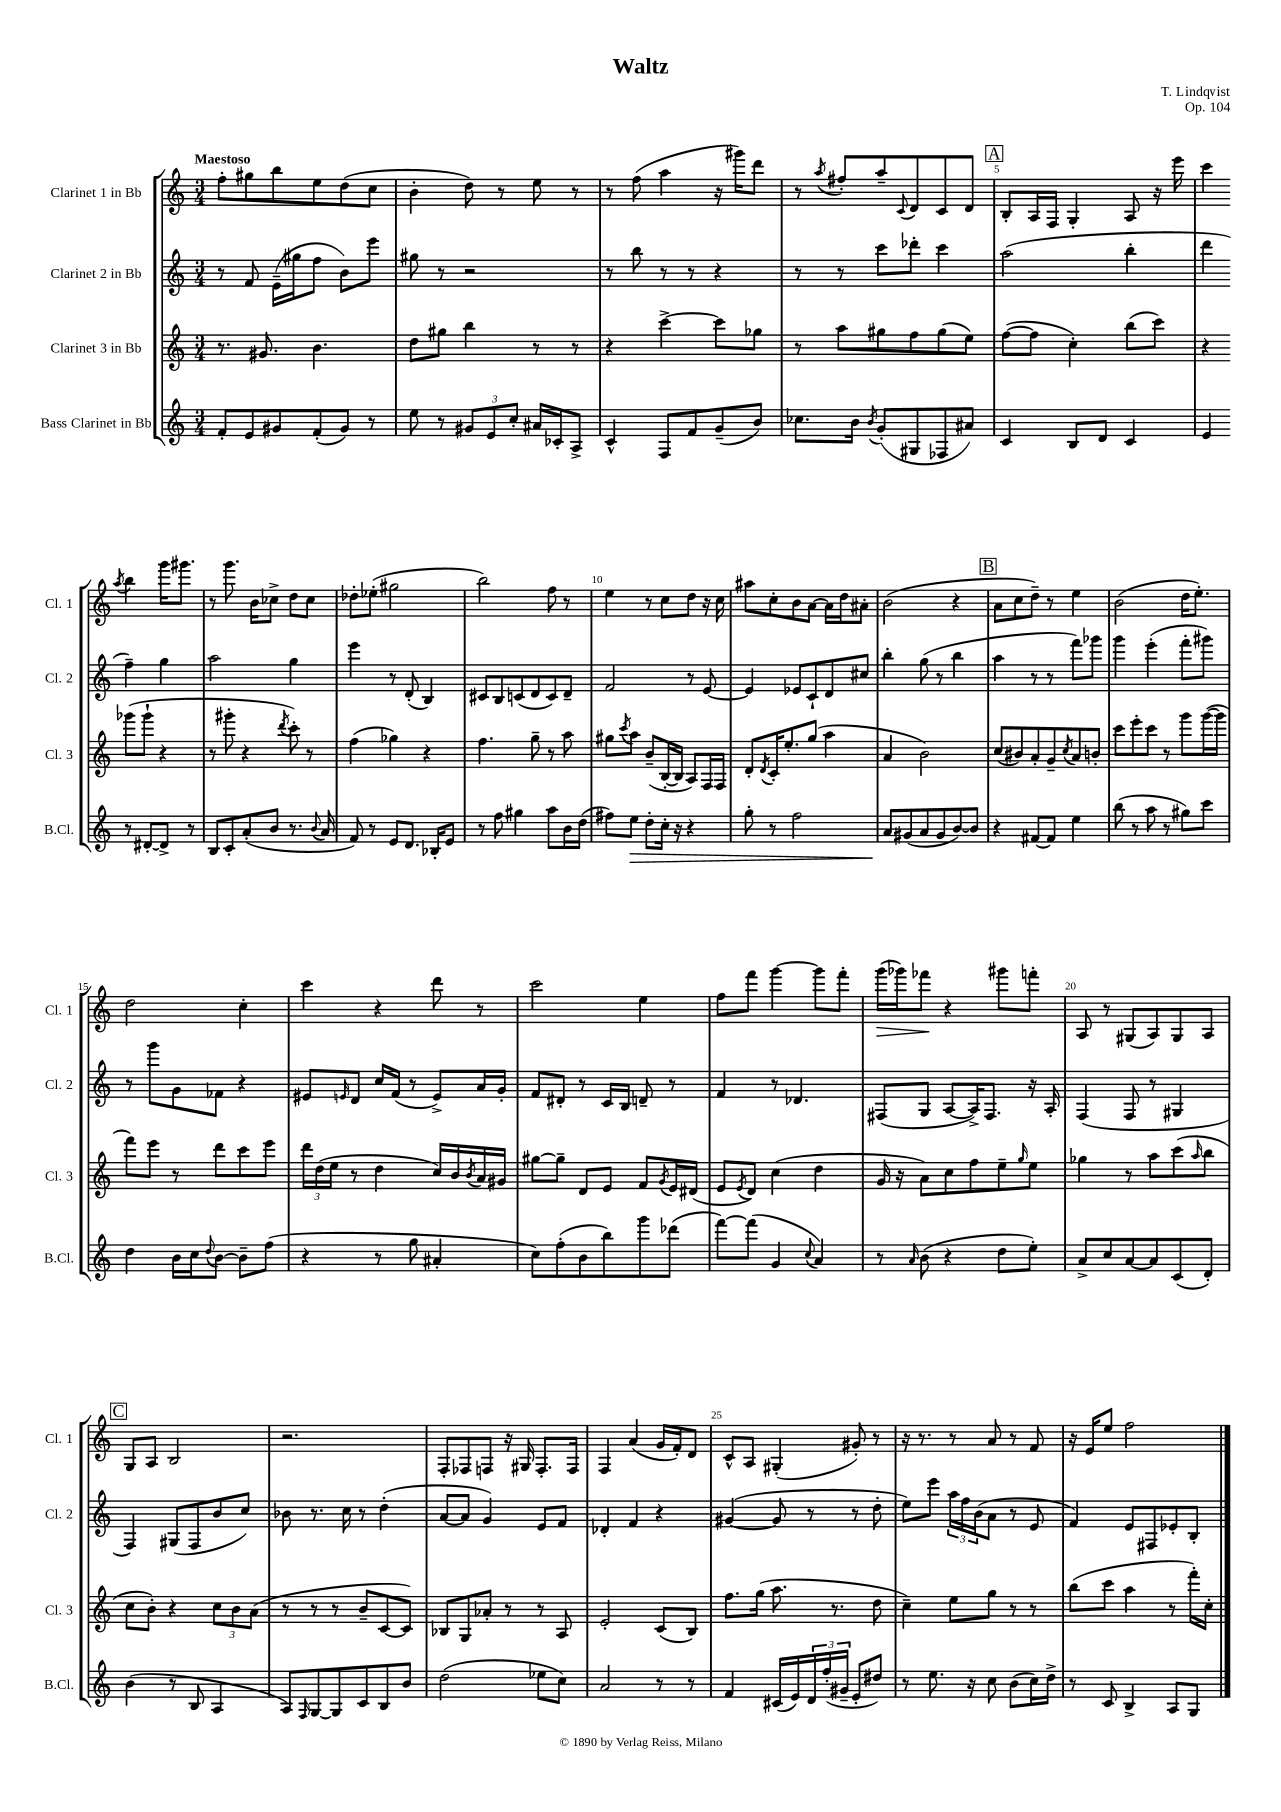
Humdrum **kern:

**kern	**dynam	**kern	**kern	**kern	**dynam
*part4	*part4	*part3	*part2	*part1	*part1
*staff4	*staff4	*staff3	*staff2	*staff1	*staff1
*I"Bass Clarinet in Bb	*	*I"Clarinet 3 in Bb	*I"Clarinet 2 in Bb	*I"Clarinet 1 in Bb	*
*I'B.Cl.	*	*I'Cl. 3	*I'Cl. 2	*I'Cl. 1	*
*clefG2	*	*clefG2	*clefG2	*clefG2	*
*k[]	*	*k[]	*k[]	*k[]	*
*M3/4	*	*M3/4	*M3/4	*M3/4	*
=1	=1	=1	=1	=1	=1
!	!	!	!	!LO:TX:a:B:t=Maestoso	!
8f'/L	.	8.r	8r	8ff'\L	.
8e/	.	.	8f/	8gg#X\	.
.	.	8.g#X/	.	.	.
8g#X/	.	.	(16e~\LL	8bb\	.
.	.	.	16gg#X\J	.	.
(8f'/	.	4.b\	8ff\J	8ee\	.
8g#/J)	.	.	8b\L)	(8dd\	.
8r	.	.	8eee\J	8cc\J	.
=2	=2	=2	=2	=2	=2
8ee\	.	8dd\L	8gg#X\	4b'\	.
8r	.	8gg#X\J	8r	.	.
12g#X/L	.	4bb\	2r	8dd\)	.
12e/	.	.	.	.	.
.	.	.	.	8r	.
12cc'/J	.	.	.	.	.
16a#X/LL	.	8r	.	8ee\	.
16c-X'/J	.	.	.	.	.
8A^/J	.	8r	.	8r	.
=3	=3	=3	=3	=3	=3
4c^^/	.	4r	8r	8r	.
.	.	.	8bb\	(8ff\	.
8F/L	.	[4ccc^\	8r	4aa\	.
8f/	.	.	8r	.	.
(8g~/	.	8ccc\L]	4r	16r	.
.	.	.	.	16ggg#X\KL)	.
8b/J)	.	8gg-X\J	.	8ddd\J	.
=4	=4	=4	=4	=4	=4
8.cc-X\L	.	8r	8r	8r	.
.	.	.	.	8qaa/	.
.	.	8aa\L	8r	8ff#X'/L	.
16b\Jk	.	.	.	.	.
8qb/	.	.	.	.	.
(8g'/L	.	8gg#X\	8ccc\L	8aa~/	.
.	.	.	.	8qqc/	.
8G#X/	.	8ff\	8ddd-X'\J	8d/	.
8F-X/	.	(8gg#\	4ccc\	8c/	.
8a#X/J)	.	8ee\J)	.	8d/J	.
!!LO:REH:place=s1:t=A
=5	=5	=5	=5	=5	=5
4c/	.	([8ff\L	(2aa\	8B'/L	.
.	.	8ff\J]	.	16A/L	.
.	.	.	.	16F/JJ	.
8B/L	.	4cc'\)	.	4G'/	.
8d/J	.	.	.	.	.
4c/	.	(8bb\L	4bb'\	8A/	.
.	.	8ccc\J)	.	16r	.
.	.	.	.	16eee\	.
=6	=6	=6	=6	=6	=6
4e/	.	4r	4ddd\	4ccc\	.
.	.	.	.	8qaa/	.
8r	.	(8ggg-X\L	4ff~\)	4bb\	.
[8d#X'/L	.	8ggg-`\J	.	.	.
8d#^/J]	.	4r	4gg\	16ggg\KL	.
.	.	.	.	8.ggg#X\J	.
8r	.	.	.	.	.
!!LO:LB:g=z
=7	=7	=7	=7	=7	=7
8B/L	.	8r	2aa\	8r	.
8c'/	.	8ggg#X'\	.	8.ggg\	.
(8a'/	.	4r	.	.	.
.	.	.	.	16b\KL	.
8b/J	.	.	.	8cc-X^\J	.
.	.	8qddd/	.	.	.
8.r	.	8ccc'\)	4gg\	8dd\L	.
.	.	8r	.	8cc-\J	.
8qqb/	.	.	.	.	.
16a/	.	.	.	.	.
=8	=8	=8	=8	=8	=8
8f/)	.	(4ff\	4eee\	8dd-X'\L	.
8r	.	.	.	(8ee-X'\J	.
8e/L	.	4gg-X\)	8r	2gg#X\	.
8.d/J	.	.	(8d'/	.	.
.	.	4r	4B/)	.	.
16B-X'/KL	.	.	.	.	.
8e/J	.	.	.	.	.
=9	=9	=9	=9	=9	=9
8r	.	4.ff\	8c#X/L	2bb\)	.
8ff\	.	.	8B/	.	.
4gg#X\	.	.	(8cn/	.	.
.	.	8gg~\	8d/	.	.
8aa\L	.	8r	8c/)	8ff\	.
16b\L	.	8aa\	8d~/J	8r	.
(16dd\JJ	.	.	.	.	.
=10	=10	=10	=10	=10	=10
8ff#X\L)	.	8gg#X\L	2f/	4ee\	.
.	.	8qccc/	.	.	.
!	!LO:HP:b	!	!	!	!
8ee\J	>	8aa\J	.	.	.
8dd'\L	.	(8b~/L	.	8r	.
16cc'\Jk	.	[16B'/L	.	8cc\L	.
16r	.	16B/JJ]	.	.	.
4r	.	8A/L)	8r	8dd\J	.
.	.	16F/L	[8e/	16r	.
.	.	16F/JJ	.	16cc\	.
=11	=11	=11	=11	=11	=11
8gg'\	.	8d'/L	4e/]	8aa#X\L	.
.	.	8qd/	.	.	.
8r	.	16c'/K	.	8cc'\	.
.	.	8.ee'/	.	.	.
2ff\	.	.	8e-X/L	8b\	.
.	.	(8gg/J	8c`/	[8a\J	.
.	.	4aa\	8d/	16a\LL]	.
.	.	.	.	16dd\J	.
.	.	.	8cc#X/J	8a#X'\J	.
=12	=12	=12	=12	=12	=12
8a/L	.	4a/	4bb'\	(2b\	.
(8g#X/	]	.	.	.	.
8a/	.	2b\)	(8gg\	.	.
8g#/	.	.	8r	.	.
[8b/)	.	.	4bb\	4r	.
8b/J]	.	.	.	.	.
!!LO:REH:place=s1:t=B
=13	=13	=13	=13	=13	=13
4r	.	(8cc/L	4aa\	8a\L	.
.	.	8b#X/)	.	8cc\	.
[8f#X/L	.	8a'/	8r	8dd~\J)	.
8f#/J]	.	8g~/	8r	8r	.
.	.	8qcc/	.	.	.
4ee\	.	8a/	8fff\L)	4ee\	.
.	.	8bn'/J	8ggg-X\J	.	.
=14	=14	=14	=14	=14	=14
(8bb\	.	8ccc\L	4ggg\	(2b\	.
8r	.	8eee'\	.	.	.
8aa\	.	8ccc\J	(4eee'\	.	.
8r	.	8r	.	.	.
8gg#X\L)	.	8ggg\L	8fff'\L	16dd\KL	.
.	.	.	.	8.ee'\J)	.
8ccc\J	.	([16ggg\L	8ggg#X\J)	.	.
.	.	16ggg\JJ]	.	.	.
!!LO:LB:g=z
=15	=15	=15	=15	=15	=15
4dd\	.	8fff\L)	8r	2dd\	.
.	.	8eee\J	8ggg\L	.	.
16b\LL	.	8r	8g\	.	.
16cc\J	.	.	.	.	.
8qqdd/	.	.	.	.	.
[8b\J	.	8ddd\L	8f-X\J	.	.
8b~\L]	.	8ccc\	4r	4cc'\	.
(8ff\J	.	8eee\J	.	.	.
=16	=16	=16	=16	=16	=16
4r	.	24ddd\LL	8e#X/L	4ccc\	.
.	.	(24dd\	.	.	.
.	.	24ee\JJ	.	.	.
.	.	.	16qqen/	.	.
.	.	8r	8d/J	.	.
8r	.	4dd\	16cc/LL	4r	.
.	.	.	(16f/JJ	.	.
8gg\	.	.	8r	.	.
4a#X'/	.	16cc/LL)	8e^/L)	8ddd\	.
.	.	16b/	.	.	.
.	.	8qb/	.	.	.
.	.	16a/	16a/L	8r	.
.	.	16g#X/JJ	16g'/JJ	.	.
=17	=17	=17	=17	=17	=17
8cc\L)	.	[8gg#X\L	8f/L	2ccc\	.
(8ff'\	.	8gg#~\J]	8d#X'/J	.	.
8b\	.	8d/L	8r	.	.
8bb\)	.	8e/J	16c/LL	.	.
.	.	.	16B/JJ	.	.
8ggg\	.	8f/L	8dn~/	4ee\	.
.	.	8qg/	.	.	.
(8ddd-X\J	.	16e/L	8r	.	.
.	.	(16d#X/JJ	.	.	.
=18	=18	=18	=18	=18	=18
[8fff\L)	.	8e/L	4f/	8ff\L	.
.	.	8qe/	.	.	.
(8fff\J]	.	8d/J)	.	8fff\J	.
4g/	.	(4cc\	8r	[4ggg\	.
.	.	.	4.d-X/	.	.
8qqcc/	.	.	.	.	.
4a/)	.	4dd\	.	8ggg\L]	.
.	.	.	.	8fff'\J	.
=19	=19	=19	=19	=19	=19
!	!	!	!	!	!LO:HP:b
8r	.	16g/	(8F#X/L	(16ggg\LL	>
.	.	16r	.	16ggg-X\J)	.
16qqa/	.	.	.	.	.
(8b\	.	8a\L)	8G/J	8fff-X\J	.
4r	.	8cc\	[8A/L	4r	]
.	.	8ff\	16A^/K])	.	.
.	.	.	8.F#/J	.	.
8dd\L	.	8ee~\	.	8ggg#X\L	.
.	.	16qqgg/	.	.	.
8ee'\J)	.	8ee\J	16r	8fffn'\J	.
.	.	.	16A'/	.	.
=20	=20	=20	=20	=20	=20
8a^/L	.	4gg-X\	(4F/	8A/	.
8cc/	.	.	.	8r	.
[8a/	.	8r	8F/	(8G#X/L	.
8a/]	.	8aa\L	8r	8A/)	.
(8c/	.	(8ccc\	4G#X/	8G#/	.
.	.	16qqaa/	.	.	.
8d'/J)	.	8bb\J	.	8A/J	.
!!LO:LB:g=z
!!LO:REH:place=s1:t=C
=21	=21	=21	=21	=21	=21
(4b\	.	8cc\L	4F/)	8G/L	.
.	.	8b'\J)	.	8A/J	.
8r	.	4r	(8G#X/L	2B/	.
8B/	.	.	8F/	.	.
4A/	.	12cc\L	8b/	.	.
.	.	12b\	.	.	.
.	.	.	8cc/J)	.	.
.	.	(12a\J	.	.	.
=22	=22	=22	=22	=22	=22
8A/L)	.	8r	8b-X\	2.r	.
16qqF/	.	.	.	.	.
[8G/	.	8r	8.r	.	.
8G/]	.	8r	.	.	.
.	.	.	16cc\	.	.
8c/	.	8b~/L	8r	.	.
8B/	.	[8c/	(4dd'\	.	.
8b/J	.	8c/J])	.	.	.
=23	=23	=23	=23	=23	=23
(2dd\	.	8B-X/L	[8a/L	8F'/L	.
.	.	8G/	8a/J]	8F-X/	.
.	.	8a-X'/J	4g/)	8Fn/J	.
.	.	8r	.	16r	.
.	.	.	.	16G#X/	.
8ee-X\L	.	8r	8e/L	8.F'/L	.
8cc\J)	.	8A/	8f/J	.	.
.	.	.	.	16F/Jk	.
=24	=24	=24	=24	=24	=24
2a/	.	2e'/	4d-X'/	4F/	.
.	.	.	4f/	(4a/	.
8r	.	(8c/L	4r	16g/LL	.
.	.	.	.	16f'/J)	.
8r	.	8B/J)	.	8d/J	.
=25	=25	=25	=25	=25	=25
4f/	.	8.ff\L	([4g#X/	8c^^/L	.
.	.	.	.	8A/J	.
.	.	(16gg\Jk	.	.	.
(16c#X/LL	.	8.aa\	8g#/]	(4G#X'/	.
16e/)	.	.	.	.	.
24d/	.	.	8r	.	.
(24ff'/	.	.	.	.	.
.	.	8.r	.	.	.
24g#X~/JJ	.	.	.	.	.
8e'/L	.	.	8r	8g#X'/)	.
8dd#X/J)	.	8dd\	8dd'\	8r	.
=26	=26	=26	=26	=26	=26
8r	.	4cc~\)	8ee\L)	16r	.
.	.	.	.	8.r	.
8.ee\	.	.	8eee\J	.	.
.	.	8ee\L	24aa\LL	8r	.
.	.	.	24ff\	.	.
16r	.	.	.	.	.
.	.	.	(24b\J	.	.
8cc\	.	8gg\J	8a\J	8a/	.
(8b\L	.	8r	8r	8r	.
16cc\L)	.	8r	8e/	8f/	.
16dd^\JJ	.	.	.	.	.
=27	=27	=27	=27	=27	=27
8r	.	(8bb\L	4f/)	16r	.
.	.	.	.	16e/KL	.
8c/	.	8ccc\J	.	8ee/J	.
4B^/	.	4aa\	8e/L	2ff\	.
.	.	.	8F#X/	.	.
8A/L	.	8r	8e-X'/	.	.
8G/J	.	16fff'\LL)	8B'/J	.	.
.	.	16cc'\JJ	.	.	.
==	==	==	==	==	==
*-	*-	*-	*-	*-	*-
